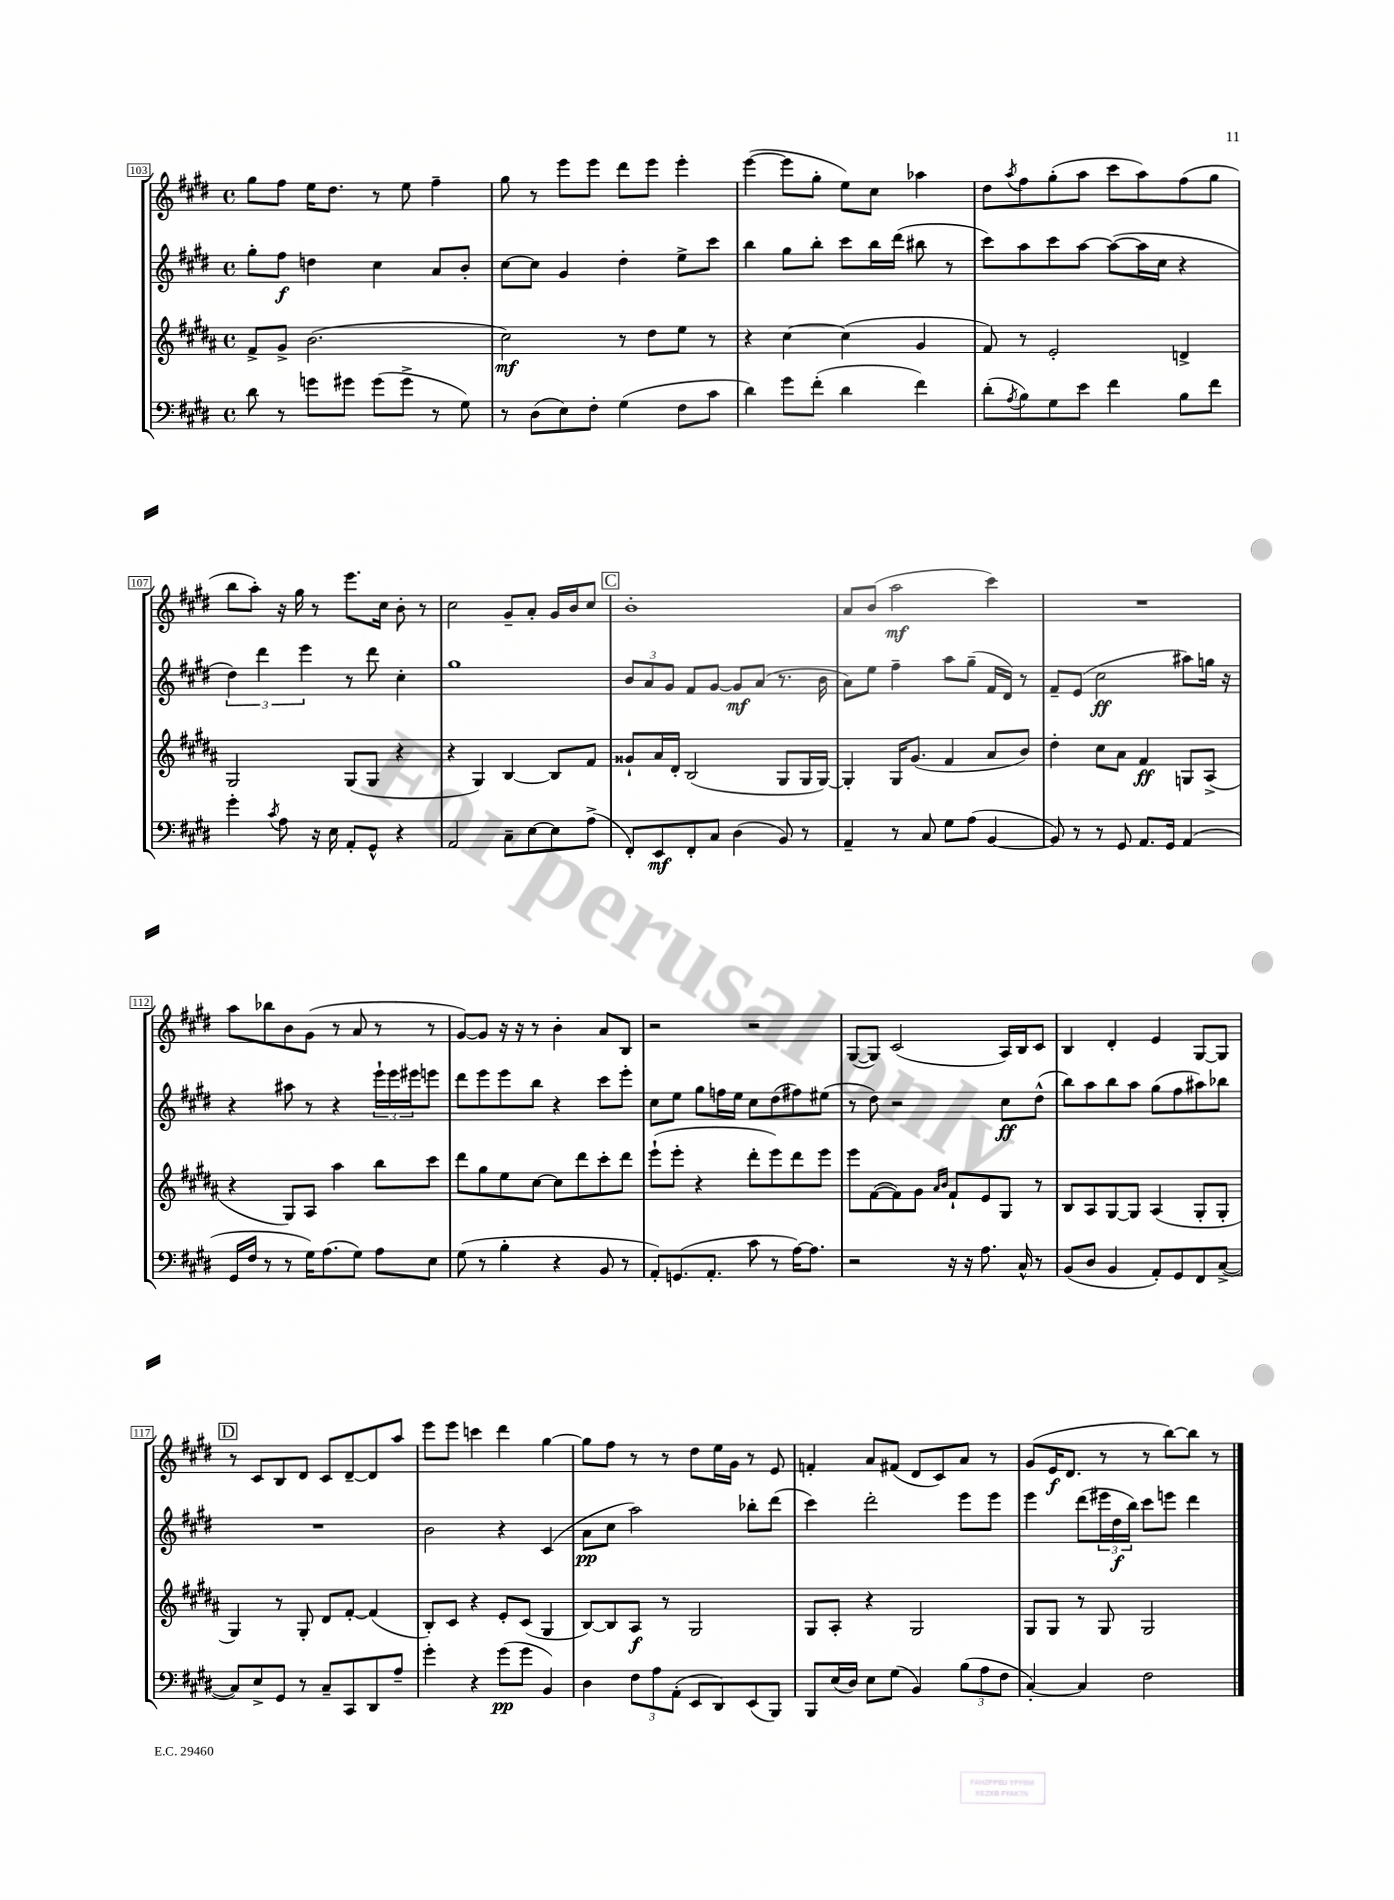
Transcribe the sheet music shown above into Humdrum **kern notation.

**kern	**kern	**kern	**kern
*staff4	*staff3	*staff2	*staff1
*clefF4	*clefG2	*clefG2	*clefG2
*k[f#c#g#d#]	*k[f#c#g#d#a#]	*k[f#c#g#d#]	*k[f#c#g#d#]
*M4/4	*M4/4	*M4/4	*M4/4
*met(c)	*met(c)	*met(c)	*met(c)
8d#\	8f#^/L	8gg#'\L	8gg#\L
8r	8g#^/J	8ff#\J	8ff#\J
8g\L	(2.b\	4dd\	16ee\LK
.	.	.	8.dd#\J
8g#\J	.	.	.
(8g#\L	.	4cc#\	8r
8g#^\J	.	.	8ee\
8r	.	8a/L	4ff#~\
8G#\)	.	8b'/J	.
=	=	=	=
8r	2cc#\)	[8cc#\L	8gg#\
(8D#\L	.	8cc#\]J	8r
8E\)	.	4g#/	8eee\L
8F#'\J	.	.	8eee\J
(4G#\	8r	4dd#'\	8ddd#\L
.	8dd#\L	.	8eee\J
8F#\L	8ee\J	8ee^\L	4eee'\
8c#\J	8r	8ccc#\J	.
=	=	=	=
4d#\)	4r	4bb\	([4eee\
8g#\L	[4cc#\	8gg#\L	8eee\]L
(8f#'\J	.	8bb'\J	8gg#'\J
4d#\	(4cc#\]	8ccc#\L	8ee\L)
.	.	16bb\L	8cc#\J
.	.	(16ddd#\JJ	.
4f#\)	4g#/	8bb#\	4aa-\
.	.	8r	.
=	=	=	=
(8d#'\L	8f#/)	8ccc#\L)	8dd#\L
8qA/	.	.	8qaa/
8B\)	8r	8aa\	8ff#\
8G#\	2e'/	8ccc#\	(8gg#'\
8e\J	.	[8aa\J	8aa\J
4f#\	.	(8aa\_L	8ccc#\L
.	.	16aa\]L	8aa\)
.	.	16cc#\JJ	.
8B\L	4d^/	4r	(8ff#\
8f#\J	.	.	8gg#\J
=	=	=	=
4g#'\	2G#/	6dd#\)	8bb\L
.	.	.	8aa'\J)
.	.	6ddd#\	.
8qc#/	.	.	.
8A\	.	.	16r
.	.	.	16gg#\
.	.	6eee\	.
16r	.	.	8r
16E\	.	.	.
8AA'/L	(8G#/L	8r	8.eee\L
8GG#^^/J	8G#/J	8ddd#\	.
.	.	.	16cc#\Jk
4r	4r	4cc#'\	8b'\
.	.	.	8r
=	=	=	=
2AA/	4r	1gg#	2cc#\
.	4G#/)	.	.
8C#~\L	[4B/	.	8g#~/L
[8E\	.	.	8a'/J
8E\]	8B/]L	.	16g#/LL
.	.	.	16b/J
(8A^\J	8f#/J	.	8cc#/J
=	=	=	=
8FF#'/L)	8g##`/L	12b/L	1b'
.	.	12a/	.
8EE/	16a#/L	.	.
.	.	12g#/J	.
.	16d#'/JJ	.	.
8FF#'/	(2B/	8f#/L	.
8C#/J	.	[8g#/J	.
(4D#\	.	8g#/]L	.
.	.	(8a/J	.
8BB/)	8G#/L	8.r	.
8r	16G#/L	.	.
.	[16G#/JJ)	16b\	.
=	=	=	=
4AA~/	4G#'/]	8a\L)	8a/L
.	.	8ee\J	(8b/J
8r	16G#/LK	4ff#~\	2aa\
.	(8.g#/J	.	.
8C#/	.	.	.
8G#\L	4f#/	8aa\L	.
(8A\J	.	(8gg#~\J	.
[4BB/	8a#/L	16f#/LL	4ccc#\)
.	.	16d#/JJ)	.
.	8b/J)	8r	.
=	=	=	=
8BB/])	4dd#'\	8f#~/L	1r
8r	.	(8e/J	.
8r	8cc#\L	2cc#\	.
8GG#/	8a#\J	.	.
8.AA/L	4f#/	.	.
16GG#/Jk	.	.	.
(4AA/	8G/L	8aa#\L)	.
.	(8A#^/J	16gg\Jk	.
.	.	16r	.
=	=	=	=
16GG#/LL	4r	4r	8aa\L
16F#/JJ	.	.	.
8r	.	.	8bb-\
8r	8G#/L)	8aa#\	8b\
16G#\LK)	8A#/J	8r	(8g#\J
(8.A\	.	.	.
.	4aa#\	4r	8r
8G#\J)	.	.	8a/
8A\L	8bb\L	24eee`\LL	8r
.	.	24eee\	.
.	.	24eee#\J	.
8E\J	8ccc#\J	8eee\J	8r
=	=	=	=
(8G#\	8ddd#\L	8ddd#\L	[8g#/L)
8r	8gg#\	8eee\	8g#/]J
4B'\	8ee\	8eee\	16r
.	.	.	16r
.	[8cc#\J	8bb\J	8r
4r	8cc#\]L	4r	4b'\
.	8ddd#\	.	.
8BB/	8ccc#'\	8ccc#\L	8a/L
8r	8ddd#\J	8eee'\J	8B/J
=	=	=	=
8AA'/L)	(8eee`\L	8cc#\L	2r
(8.GG/	8eee'\J	8ee\J	.
.	4r	8gg#\L	.
8.AA'/J	.	.	.
.	.	16ff\L	.
.	.	16ee\JJ	.
8c#\	8ddd#'\L	8cc#\L	2r
8r	8eee\)	(8dd#\	.
[16A\LK)	8ddd#\	8ff#\)	.
8.A\]J	.	.	.
.	8eee\J	(8ee#\J	.
=	=	=	=
2r	8eee\L	8r	([8G#/L
.	([8f#\	8dd#\)	8G#/]J)
.	8f#\])	2r	(2c#/
.	8g#\J	.	.
.	16qqa#/LL	.	.
.	16qqb/JJ	.	.
16r	8f#`/L	.	.
16r	.	.	.
8.A\	8e/	.	.
.	8G#/J	8cc#\L	16A/LL)
16C#^^/	.	.	16B/J
8r	8r	(8dd#^^\J	8c#/J
=	=	=	=
(8BB/L	8B/L	8bb\L)	4B/
8D#/J	8A#/	8aa\	.
4BB/	[8G#/	8bb\	4d#'/
.	8G#/]J	8aa\J	.
8AA'/L)	(4A#/	(8gg#\L	4e/
8GG#/	.	8ff#\	.
8FF#/	8G#'/L	8aa#\)	[8G#/L
([8C#^/J	8G#'/J	8bb-\J	8G#/]J
=	=	=	=
8C#/]L)	4G#/)	1r	8r
8E^/	.	.	8c#/L
8GG#/J	8r	.	8B/
8r	8G#'/	.	8d#/J
8C#~/L	8d#/L	.	8c#/L
8CC#/	[8f#'/J	.	[8d#~/
8DD#/	(4f#/]	.	8d#/]
8A~/J	.	.	8aa/J
=	=	=	=
4g#'\	8B'/L)	2b\	8eee\L
.	8c#/J	.	8eee\J
4r	4r	.	4ccc\
(8g#\L	8e'/L	4r	4ddd#\
8g#\J	(8c#/J	.	.
4BB/)	4G#/	(4c#/	[4gg#\
=	=	=	=
4D#\	[8B/L)	8a\L	8gg#\]L
.	8B/]	8cc#\J	8ff#\J
12F#\L	8A#/J	2aa\)	8r
12A\	.	.	.
.	8r	.	8r
(12AA'\J	.	.	.
8EE/L	2G#/	.	8dd#\L
8DD#/)	.	.	16ee\L
.	.	.	16g#\JJ
(8EE/	.	8bb-'\L	8r
8BBB/J)	.	(8ddd#\J	8e/
=	=	=	=
8BBB/L	8G#/L	4ccc#\)	4f'/
(16E/L	8A#'/J	.	.
16D#/JJ)	.	.	.
8E\L	4r	2ddd#'\	8a/L
(8G#\J	.	.	(8f#/J
4BB/)	2G#/	.	8d#/L
.	.	.	8c#/)
(12B\L	.	8eee\L	8a/J
12A\	.	.	.
.	.	8eee\J	8r
12F#\J	.	.	.
=	=	=	=
[4C#'/)	8G#/L	4eee\	(8g#/L
.	8G#/J	.	16e/K
.	.	.	8.d#/J
4C#/]	8r	(8ddd#\L	.
.	8G#/	24eee#\L	8r
.	.	24dd#\	.
.	.	24bb\JJ)	.
2F#\	2G#/	8ccc#\L	8r
.	.	8eee\J	[8bb\L)
.	.	4ddd#\	8bb\]J
.	.	.	8r
==	==	==	==
*-	*-	*-	*-
